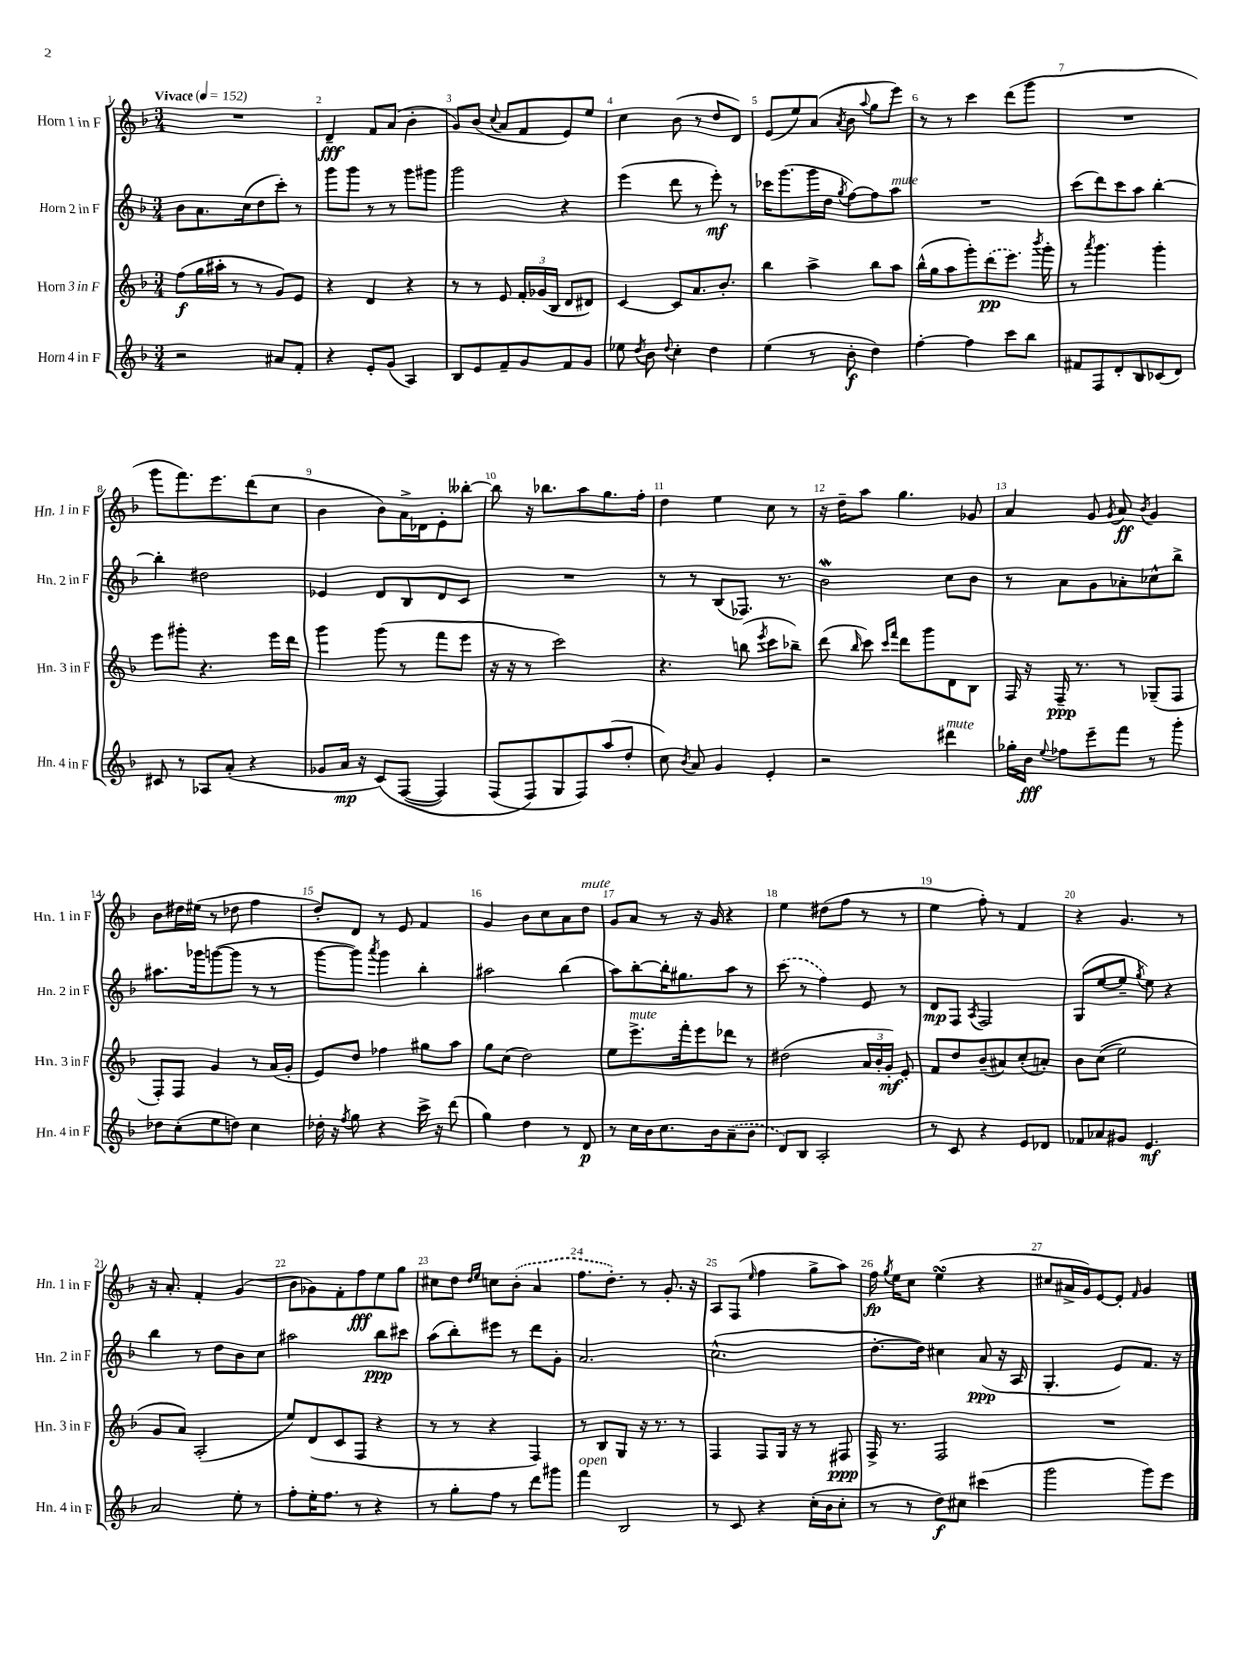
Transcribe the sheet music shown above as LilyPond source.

<<
\new StaffGroup <<
\new Staff = "s0" \with { instrumentName = "Horn 1 in F" shortInstrumentName = "Hn. 1 in F" } {
    \clef treble \key f \major \numericTimeSignature \time 3/4 \tempo "Vivace" 4 = 152
    \autoBeamOff R2. |
    d'4--\fff f'8[ a'8]( bes'4-. |
    g'8[) bes'8]( \appoggiatura { c''8 } a'8[ f'8 e'8) e''8] |
    c''4 bes'8( r8 d''8[ d'8]) |
    e'8[( e''8) a'8]( \acciaccatura { a'8 } bes'8 \appoggiatura { a''8 } g''8[ e'''8]) |
    r8 r8 c'''4 d'''8[( g'''8] |
    R2. |
    g'''8[ f'''8.) e'''8. d'''8( c''8] |
    bes'4 bes'8[) a'16-> des'16 e'8-. beses''8]~-. |
    beses''8 r16 bes''8.[ a''8 g''8. f''16]-. |
    d''4 e''4 c''8 r8 |
    r16 d''16[-- a''8] g''4. ges'8 |
    a'4 g'8 \acciaccatura { g'8 } a'8\ff \acciaccatura { bes'8 } g'4 |
    bes'8[ dis''16 eis''16]( r8 des''8 f''4 |
    d''8[-.) d'8] r8 e'8 f'4 |
    g'4 bes'8[ c''8 a'8 d''8]^\markup { \italic "mute" } |
    g'8[ a'8] r8 r16 g'16 r4 |
    e''4 dis''8[( f''8] r8 r8 |
    e''4 f''8-.) r8 f'4 |
    r4 g'4. r8 |
    r16 a'8.-. f'4-. g'4( |
    bes'8[ ges'8) f'8-. f''8\fff e''8 g''8] |
    cis''8[ d''8] \grace { d''16[ e''16] } c''8[ \once \slurDashed bes'8]-.( a'4 |
    f''8.[ d''8.]-.) r8 g'8.-. r16 |
    a8[ f8]( \grace { e''16 } f''4 g''8[-> a''8]) |
    f''16\fp \acciaccatura { g''8 } e''16[ c''8] e''4\turn( r4 |
    cis''8[ ais'16-> g'16) e'8~ e'8]-. \grace { f'16 } g'4 \bar "|." |
}
\new Staff = "s1" \with { instrumentName = "Horn 2 in F" shortInstrumentName = "Hn. 2 in F" } {
    \clef treble \key f \major \numericTimeSignature \time 3/4
    \autoBeamOff bes'8[ a'8. c''16( d''8 c'''8]-.) r8 |
    g'''8[ g'''8] r8 r8 g'''8[ gis'''8] |
    g'''2 r4 |
    e'''4( d'''8 r8 e'''8-.\mf) r8 |
    ces'''16[ g'''8.( g'''16 d''16] \acciaccatura { g''8 } f''8[~) f''8 a''8]^\markup { \italic "mute" } |
    R2. |
    c'''8[( d'''8) c'''8 a''8] bes''4~-. |
    bes''4-. dis''2 |
    ees'4 d'8[ bes8 d'8 c'8] |
    R2. |
    r8 r8 bes8[( fes8.]) r8. |
    bes'2\mordent c''8[ bes'8] |
    r8 a'8[ g'8 aes'8-. ces''8-^ bes''8]-> |
    ais''8.[ ges'''16 g'''8~( g'''8] r8 r8 |
    g'''8[~ g'''8]) \acciaccatura { a'''8 } g'''4 bes''4-. |
    ais''2 bes''4( |
    a''8[) bes''8~-. bes''16-. gis''8. a''8] r8 |
    \once \slurDashed c'''8( r8 f''4) e'8 r8 |
    d'8[\mp f8] \acciaccatura { a8 } f2 |
    g8[( e''8~ e''8]-- \acciaccatura { g''8 } e''8) r4 |
    bes''4 r8 d''8[ bes'8 c''8] |
    ais''2 bes''8[\ppp cis'''8] |
    a''8[( bes''8-.) eis'''8] r8 d'''8[ g'8]-. |
    a'2. |
    c''2.-^( |
    d''8.[~-. d''16]) cis''4 a'8\ppp( r16 a16 |
    g4.-. e'8[) f'8.] r16 \bar "|." |
}
\new Staff = "s2" \with { instrumentName = "Horn 3 in F" shortInstrumentName = "Hn. 3 in F" } {
    \clef treble \key f \major \numericTimeSignature \time 3/4
    \autoBeamOff f''8[\f( g''16 ais''16]-. r8 r8 g'8[) e'8] |
    r4 d'4 r4 |
    r8 r8 e'8 \tuplet 3/2 { f'16[-. ges'16( bes16] } d'8[ dis'8]) |
    c'4~ c'8[ a'8. bes'8.]-. |
    bes''4 a''4-> bes''8[ a''8] |
    bes''16[-^( g''16 a''8 g'''8-.) \once \slurDashed d'''8\pp( e'''8.]) \acciaccatura { bes'''8 } g'''16-. |
    r8 \acciaccatura { a'''8 } g'''4. g'''4-. |
    e'''8[ gis'''8]-. r4. e'''16[ d'''16] |
    g'''4 g'''8( r8 f'''8[ e'''8] |
    r16 r16 r8 c'''2) |
    r4. b''8( \acciaccatura { e'''8 } c'''8[ bes''8]--) |
    d'''8( \grace { bes''16 } c'''8) \grace { c'''16[ f'''16] } d'''8[ g'''8 d'8 bes8] |
    f16 r16 f16--\ppp r8. r8 ges8[--( f8] |
    f8[-.) f8] g'4 r8 a'16[( g'16]-. |
    e'8[) d''8] fes''4 gis''8[ a''8] |
    g''8[ c''8]( d''2) |
    e''8[ e'''8.->^\markup { \italic "mute" } f'''16-. e'''8 des'''8] r8 |
    dis''2( \tuplet 3/2 { a'16[ bes'16-. g'16]-.\mf) } e'8-. |
    f'8[ d''8 bes'8--( ais'8) c''8-.( a'8]-.) |
    bes'8[ c''8](\( e''2) |
    g'8[ a'8]\) a2-.( |
    e''8[) d'8( c'8 f8] r4 |
    r8 r8 r4 f4) |
    r8 bes8[ g8] r16 r8. r8 |
    f4 f8[ g16] r16 r8 fis8\ppp |
    f16-> r8. f2 |
    R2. \bar "|." |
}
\new Staff = "s3" \with { instrumentName = "Horn 4 in F" shortInstrumentName = "Hn. 4 in F" } {
    \clef treble \key f \major \numericTimeSignature \time 3/4
    \autoBeamOff r2 ais'8[ f'8]-. |
    r4 e'8[-. g'8]( a4) |
    bes8[ e'8 f'8-- g'8 f'8 g'8] |
    ees''8 \acciaccatura { d''8 } bes'8 \appoggiatura { d''8 } c''4-. d''4 |
    e''4( r8 bes'8-.\f d''4) |
    f''4~-. f''4 c'''8[ bes''8] |
    fis'8[ f8 d'8-. bes8 ces'8( d'8]) |
    cis'8 r8 aes8[ a'8]-.( r4 |
    ges'8[ a'16]\mp r16 c'8[)\( f8]~( f4) |
    f8[( f8\) g8 f8) a''8( d''8]-. |
    c''8) \acciaccatura { bes'8 } a'8 g'4 e'4-. |
    r2 dis'''4^\markup { \italic "mute" } |
    ges''16[-. bes'16]\fff \appoggiatura { e''8 } fes''8[ e'''8-- f'''8] r8 g'''8-. |
    des''8[ c''8-.( e''8 d''8]) c''4 |
    des''16-. r16 \acciaccatura { f''8 } g''8 r4 c'''16-> r16 d'''8( |
    g''4) d''4 r8 d'8\p |
    r8 c''16[ bes'16 c''8. bes'16 \once \slurDashed a'8--( bes'8] |
    d'8[) bes8] a2-. |
    r8 c'8 r4 e'8[ des'8] |
    fes'8[ aes'8 gis'8] e'4.\mf |
    a'2 e''8-. r8 |
    f''8[-. e''16-. f''8.] r8 r4 |
    r8 g''8[-. f''8] r8 d'''8[ gis'''8] |
    f'''4^\markup { \italic "open" } bes2 |
    r8 c'8 r4 c''16[-.( bes'16 c''8]-. |
    r8 r8 d''8[\f) cis''8] cis'''4( |
    g'''2 g'''8[) e'''8] \bar "|." |
}
>>
>>
\layout { \context { \Score \override BarNumber.break-visibility = ##(#f #t #t) barNumberVisibility = #all-bar-numbers-visible } }
